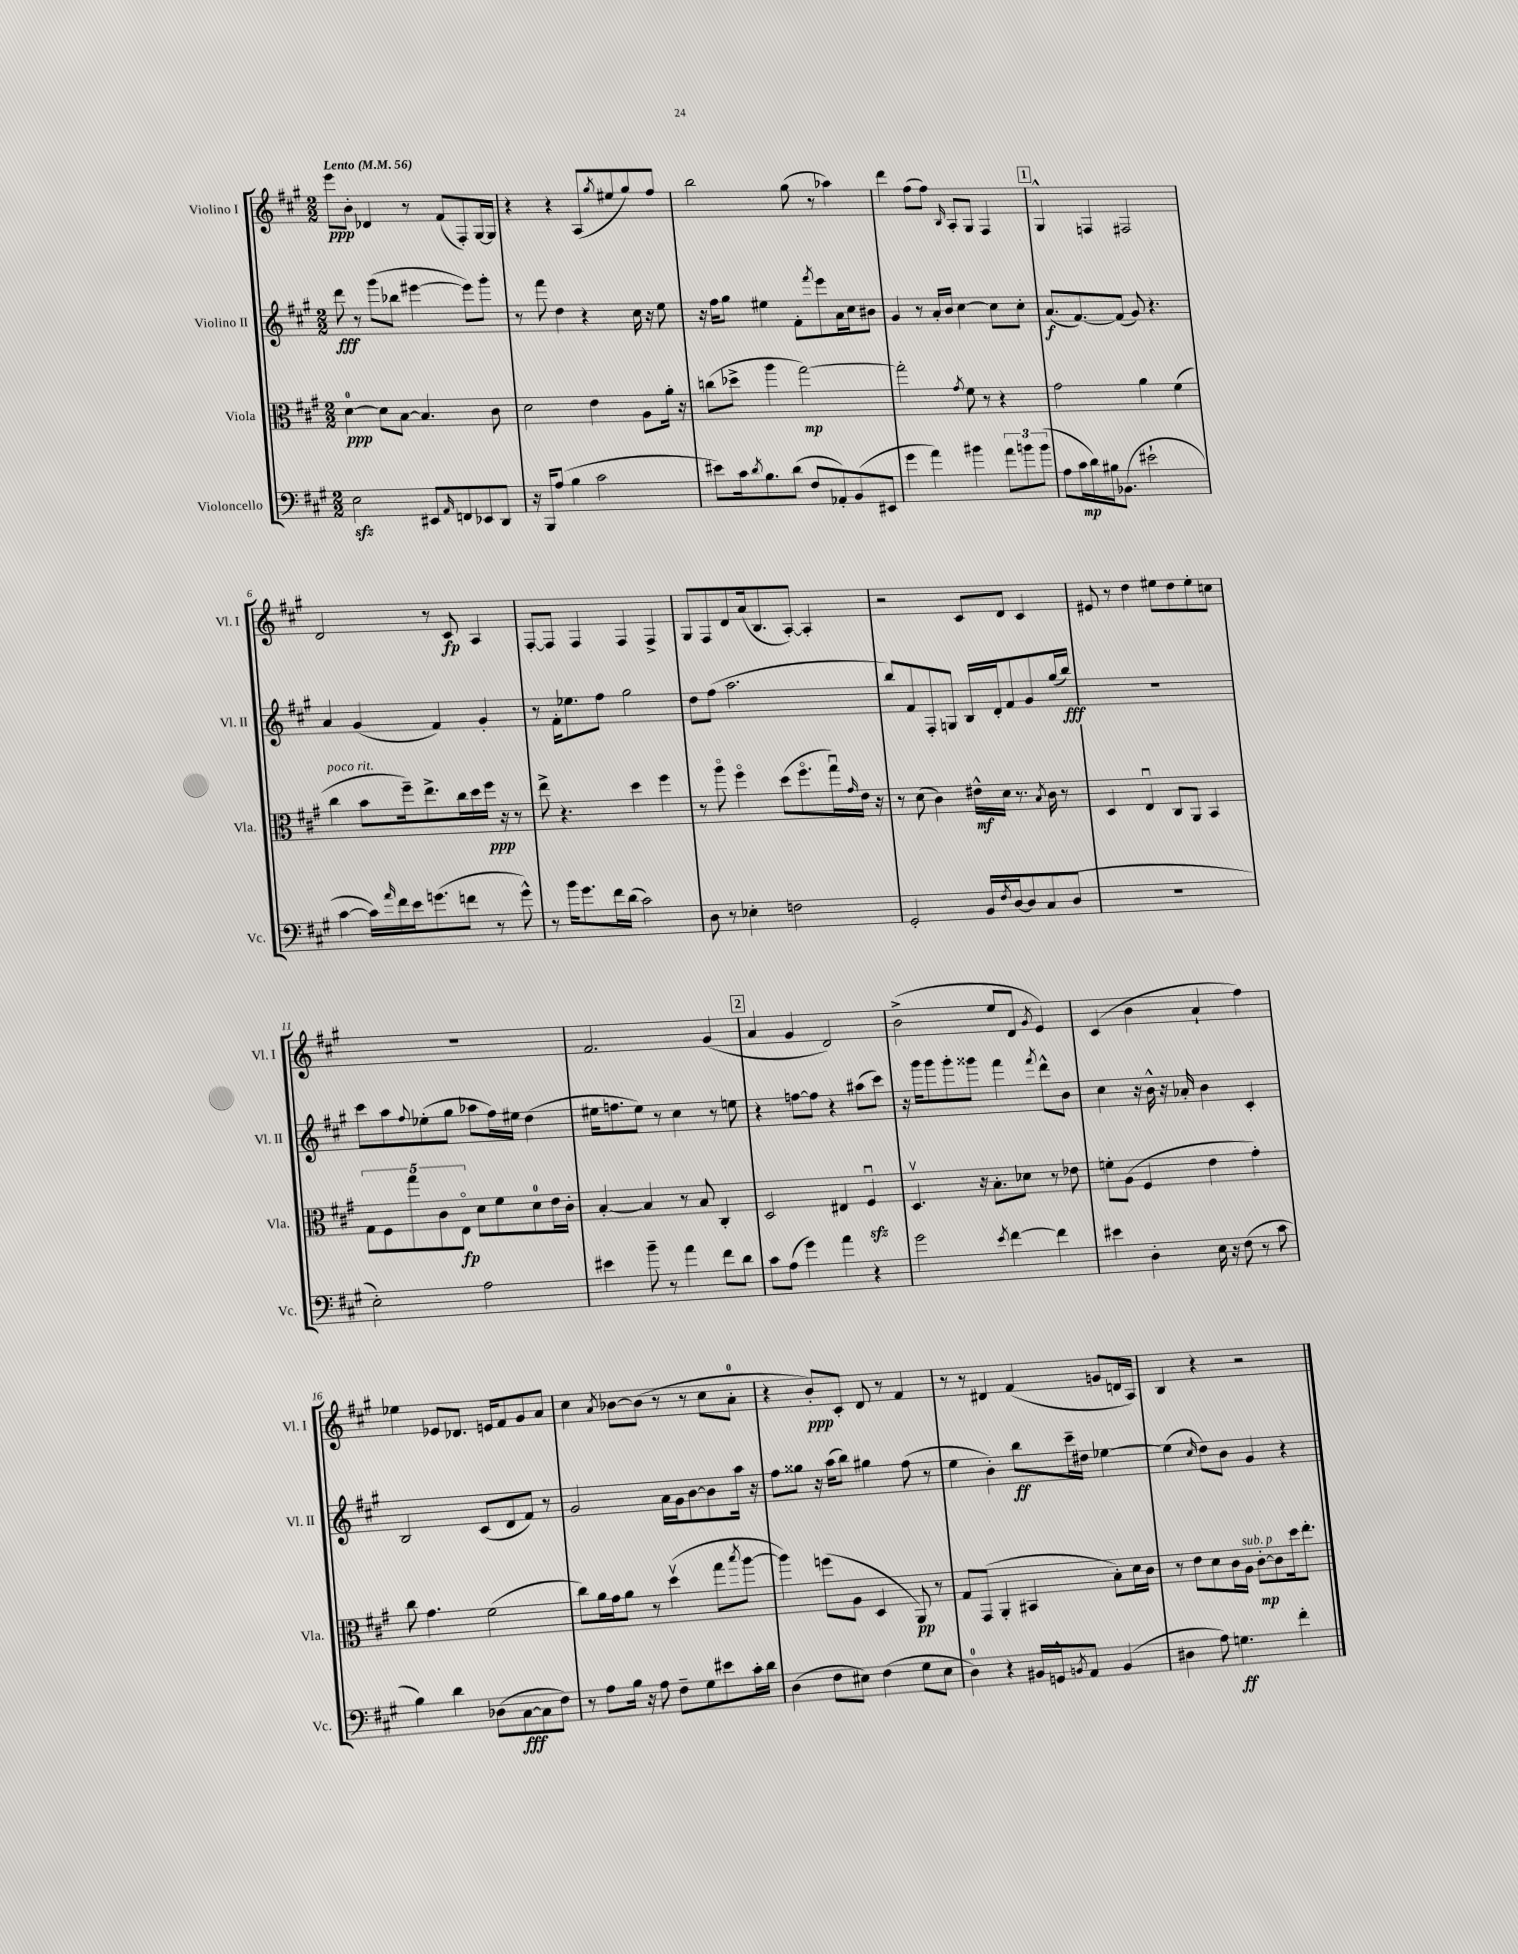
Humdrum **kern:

**kern	**kern	**kern	**kern
*staff4	*staff3	*staff2	*staff1
*clefF4	*clefC3	*clefG2	*clefG2
*k[f#c#g#]	*k[f#c#g#]	*k[f#c#g#]	*k[f#c#g#]
*M2/2	*M2/2	*M2/2	*M2/2
*MM56	*MM56	*MM56	*MM56
2E	[4d	8ddd	8eee
.	.	8r	8b'
.	8d]	(8ggg#	4d-
.	[8B	8bb-	.
8EE#	4.B]	[4eee#	8r
16qqAA	.	.	.
8FF	.	.	(8f#
8EE-	.	8eee#])	8F#')
8DD	8c#	8ggg#'	[16G#
.	.	.	16G#]
=	=	=	=
16r	2d	8r	4r
16BBB	.	.	.
(8A	.	8fff#	.
4B	.	4dd	4r
2c#	4e	4r	(8A
.	.	.	8qgg#
.	.	.	8ee#
.	8A	16cc#	8gg#)
.	.	16r	.
.	16a'	8ee	8ff#
.	16r	.	.
=	=	=	=
8e#)	(8cc	16r	2bb
.	.	16ff#	.
16c#	8dd-^	8gg#	.
8qd	.	.	.
8.B	.	.	.
.	4aa	4ee#	.
(8d	.	.	.
8F#	[2gg#)	8f#'	(8gg#
.	.	8qfff#	.
8AA-')	.	8eee	8r
(8BB	.	16a	4aa-)
.	.	16cc#	.
8EE#	.	8b#	.
=	=	=	=
4g#	2gg#']	4g#	4ddd
4a)	.	8r	(8ff#
.	.	16a'	8ff#)
.	.	16b	.
.	8qg#	.	16qqB
4b#	8f#	[4cc#	8A'
.	8r	.	8G#
12a	4r	8cc#]	4F#
12b	.	.	.
.	.	8cc#'	.
(12b	.	.	.
=	=	=	=
8A	2g#	(8.a	4G#^^
16c#	.	.	.
16d)	.	[8.f#)	.
16B#	.	.	4F
(8.BB-	.	.	.
.	.	(8f#]	.
2e#`	4a	8g#)	2F#
.	.	4.r	.
.	(4f#	.	.
=	=	=	=
[4c#	4cc#	4a	2d
16c#])	8b	(4g#	.
16qqa	.	.	.
16f#	.	.	.
16e	16ff#~)	.	.
(8.g	8.ee^	.	.
.	.	4f#)	8r
8f	16cc#	.	8c#
.	16dd	.	.
8r	16ff#	4g#'	4A
.	16r	.	.
8g^^)	8r	.	.
=	=	=	=
8r	8ee^	8r	[8F#'
16b	4.r	16f#'	8F#]
8.g#	.	8.ee-	.
.	.	.	4F#
16f#	.	8ff#	.
(16d	.	.	.
2c#)	4dd	2gg#	4F#
.	4ff#	.	4F#^
=	=	=	=
8D	8r	8dd	8G#
8r	8aao	(8ff#	8F#
4E-'	4ff#o	2.aa	8d
.	.	.	(16a
.	.	.	8.B
2F	(8dd	.	.
.	8.ff#o	.	[8A')
.	.	.	4A']
.	16gg#u)	.	.
.	16qqg#	.	.
.	16e	.	.
.	16r	.	.
=	=	=	=
2GG#'	8r	8bb)	2r
.	(8d	8f#	.
.	4c#)	8F#'	.
.	.	8G	.
16BB	16e#^^	16B	8c#
8qF#	.	.	.
[16D	16d	16d'	.
8D]	8.r	8f#	8d
(8C#	.	8g#	4c#
.	8qB	.	.
.	16c#	.	.
8D	8r	(16gg#	.
.	.	16bb)	.
=	=	=	=
1r	4D	1r	8e#
.	.	.	8r
.	4Eu	.	4dd
.	8C#	.	8ee#
.	8AA	.	8dd
.	4BB	.	8ee#'
.	.	.	8cc
=	=	=	=
2E')	10G#	8ccc#	1r
.	10F#	.	.
.	.	8aa	.
.	10gg#	.	.
.	.	8qqff#	.
.	.	(8ee-'	.
.	10c#	.	.
.	.	8gg#	.
.	10Eo	.	.
2A	8d	8aa-	.
.	8f#	16ff#)	.
.	.	16ee#	.
.	8d	(4dd	.
.	16e	.	.
.	16c#'	.	.
=	=	=	=
4e#	[4B'	16ee#	2.f#
.	.	8.ff	.
8b~	4B]	8ee#)	.
8r	.	8r	.
4a	8r	4cc#	.
.	8B	.	.
8f#	4C#'	8r	(4g#
8d	.	8ee	.
=	=	=	=
8c#	2D	4r	4a
(8A	.	.	.
4g#)	.	[8ff	4g#
.	.	8ff]	.
4a	4E#	4r	2d)
4r	4F#u	(8aa#	.
.	.	8ccc#)	.
=	=	=	=
2g#	4.Dv	16r	(2b^
.	.	16ggg#	.
.	.	8ggg#	.
.	.	8ggg#'	.
.	16r	8ggg##	.
.	8.B'	.	.
8qe	.	.	.
[4f#	.	4fff#	8ee
.	8d-	.	8d
.	.	8qfff#	8qg#
4f#]	8r	8ddd^^	4e)
.	8e-	8b	.
=	=	=	=
4e#	8f'	4cc#	(4c#
.	(8A	.	.
4D'	4F#	16r	4b
.	.	16b^^	.
.	.	16r	.
.	.	16a-'	.
16E	4e	4b	4a`
16r	.	.	.
(8F#	.	.	.
8r	4g#')	4c#'	4ff#)
8c#	.	.	.
=	=	=	=
4B)	8cc#	2B	4ee-
.	4.g#	.	.
4d	.	.	8e-
.	.	.	8.d-
(8D-	(2f#	(8c#	.
.	.	.	16e
[8C#	.	8d	8f#
8C#]	.	8f#)	8g#
8F#)	.	8r	8a
=	=	=	=
8r	8cc#)	2g#	4cc#
8A	16a	.	.
.	16g#	.	.
.	.	.	8qa
16B	8a	.	[8b-
16r	.	.	.
8A	8r	.	(8b-]
8F#~	(4ddv	16a	8r
.	.	16g#	.
8G#	.	[8b	8r
8e#	8gg#	8b]	8cc#
.	8qbb	.	.
16c#'	[8aa	16aa	8a'
16d	.	16r	.
=	=	=	=
(4D	4aa])	8ff#	4r
.	.	8gg##	.
8F#	(8ff	16r	8b')
.	.	(16aa	.
8E#)	8A	8bb)	8c#'
(4F#	4D	4gg#	8d
.	.	.	8r
8G#	8AA)	(8ff#	4f#
8E#	8r	8r	.
=	=	=	=
4D)	8G#	4ee	8r
.	(8GG#	.	8r
4r	4AA'	4b')	4d#
16BB#	4BB#	8bb	(4f#
16GG^^	.	.	.
8qBB	.	.	.
8AA	.	16ccc#~	.
.	.	16dd#	.
(4BB	8B')	[4ee-	8g
.	16d	.	16d
.	16c#	.	16A)
=	=	=	=
4D#	8r	(4ee-]	4B
.	8e	.	.
.	.	16qqcc#	.
8A)	8d	8dd)	4r
4.G	16c#	8b	.
.	16A	.	.
.	[8c#'	4g#	2r
.	8c#]	.	.
4f#'	16dd	4r	.
.	8.ee'	.	.
==	==	==	==
*-	*-	*-	*-
